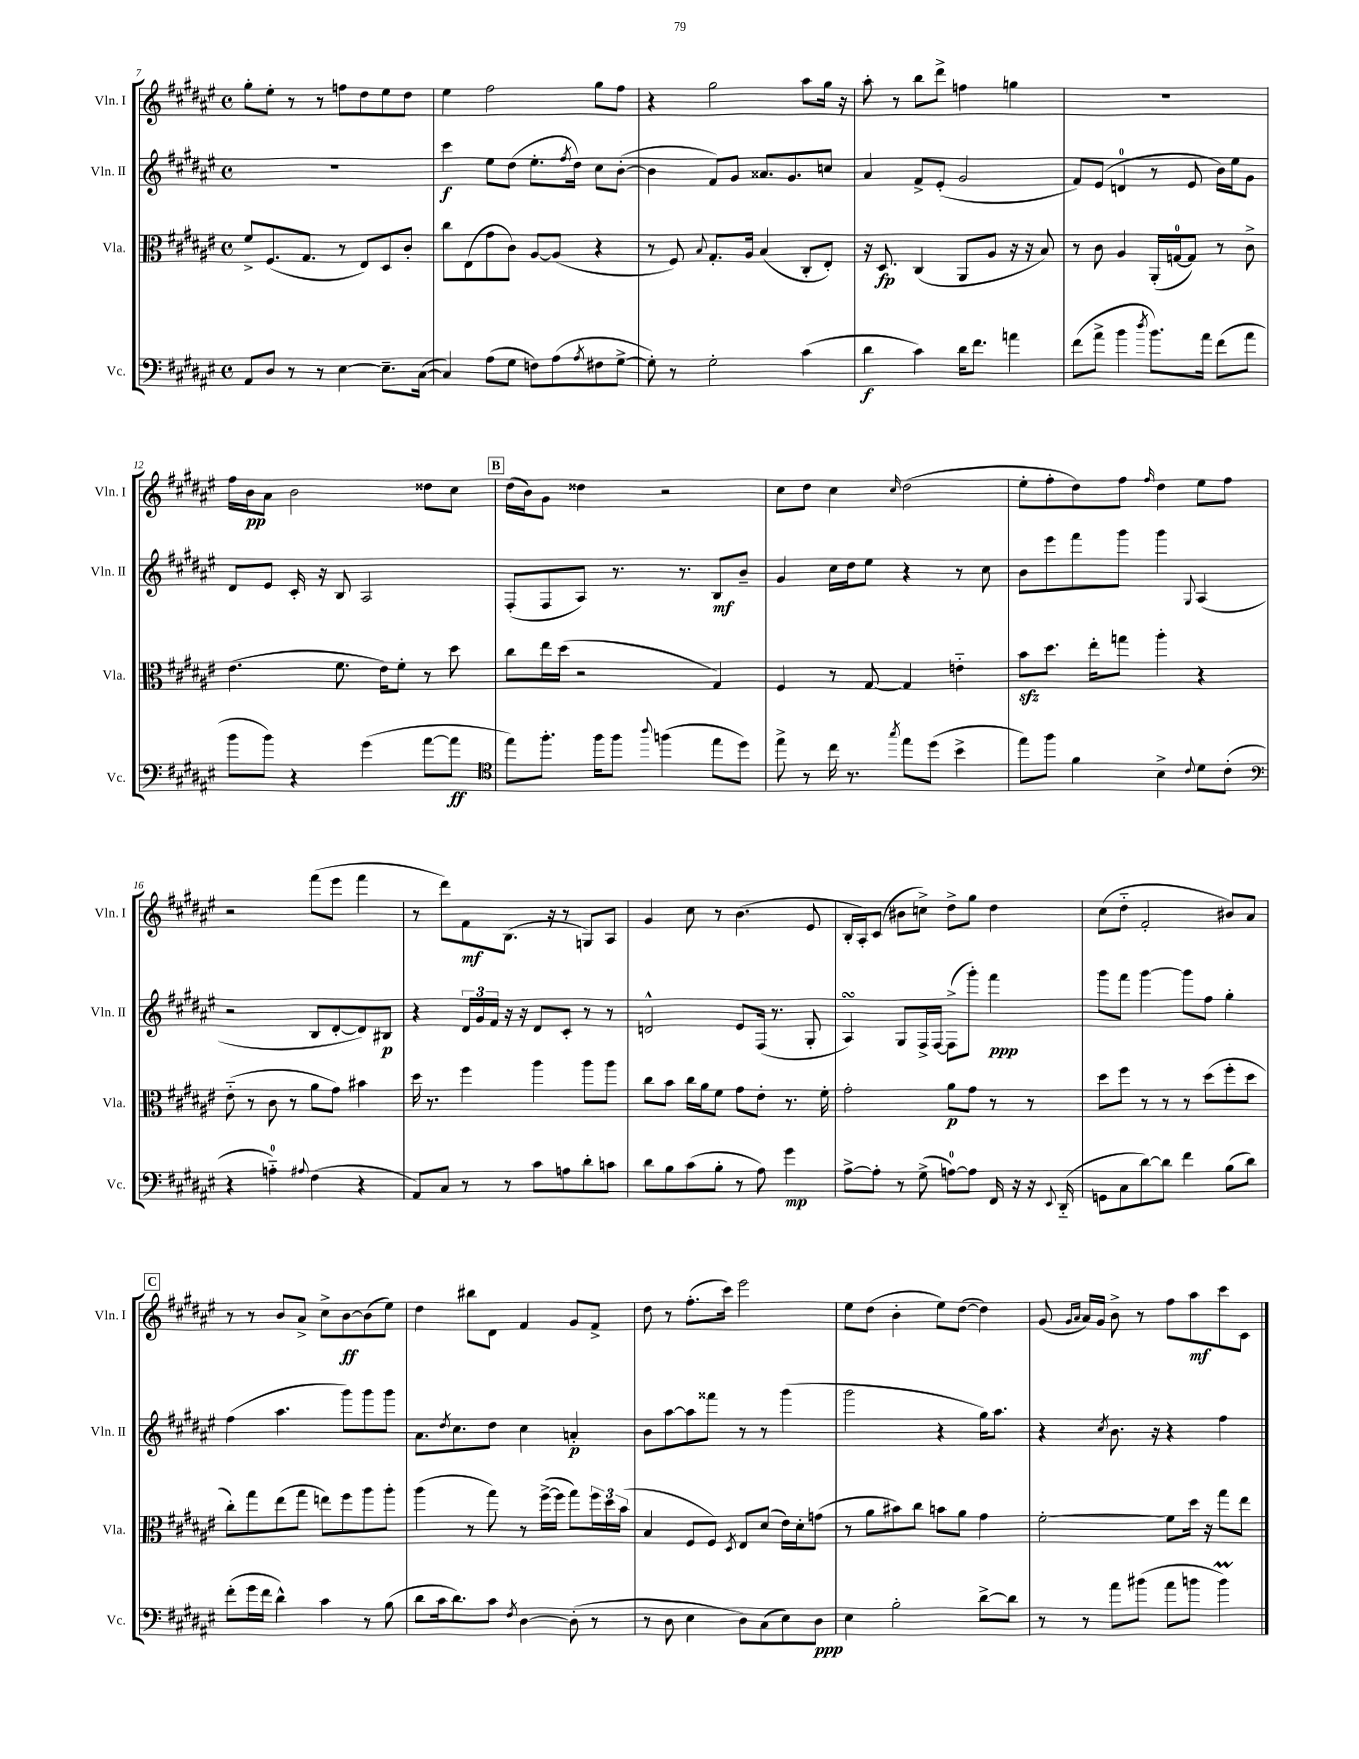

**kern	**kern	**kern	**kern
*staff4	*staff3	*staff2	*staff1
*clefF4	*clefC3	*clefG2	*clefG2
*k[f#c#g#d#a#e#]	*k[f#c#g#d#a#e#]	*k[f#c#g#d#a#e#]	*k[f#c#g#d#a#e#]
*M4/4	*M4/4	*M4/4	*M4/4
*met(c)	*met(c)	*met(c)	*met(c)
8AA#/L	8f#^/L	1r	8gg#'\L
8D#/J	(8.F#/	.	8ee#'\J
8r	.	.	8r
.	8.G#/J	.	.
8r	.	.	8r
[4E#\	8r	.	8ff\L
.	8E#/L)	.	8dd#\
8.E#~\]L	8D#/	.	8ee#\
.	8c#'/J	.	8dd#\J
([16C#\Jk	.	.	.
=	=	=	=
4C#/])	8cc#\L	4ccc#\	4ee#\
.	(8E#\	.	.
(8A#\L	8g#\	8ee#\L	2ff#\
8G#\J	8c#\J)	(8dd#\J	.
8F\L)	[8A#/L	8.ee#'\L	.
(8A#\	(8A#/]J	.	.
.	.	8qff#/	.
.	.	16dd#\Jk)	.
8qA#/	.	.	.
8F#\	4r	8cc#\L	8gg#\L
[8G#^\J	.	([8b'\J	8ff#\J
=	=	=	=
8G#'\])	8r	4b\]	4r
8r	8F#/)	.	.
.	8qqB/	.	.
2G#'\	8.G#'/L	8f#/L)	2gg#\
.	.	8g#/J	.
.	16A#/Jk	.	.
.	(4B/	8.a##/L	.
.	.	8.g#/	.
(4c#\	8C#'/L	.	8aa#\L
.	8E#'/J)	8cc/J	16gg#\Jk
.	.	.	16r
=	=	=	=
4d#\	16r	4a#/	8aa#'\
.	8.D#/	.	.
.	.	.	8r
4c#\)	(4C#/	8f#^/L	8bb\L
.	.	(8e#'/J	8ddd#^\J
16d#\LK	8AA#/L	2g#/	4ff\
8.f#\J	.	.	.
.	8A#/J	.	.
4a\	16r	.	4gg\
.	16r	.	.
.	8B/)	.	.
=	=	=	=
(8f#\L	8r	8f#/L)	1r
8a#^\J	8c#\	(8e#/J	.
4b\	4A#/	4d/	.
8qdd#/	.	.	.
8.b\L)	(16AA#'/LL	8r	.
.	[16G/J	.	.
.	8G/]J)	8e#/	.
16a#\Jk	.	.	.
(8f#\L	8r	16b\LL)	.
.	.	16ee#\J	.
8a#\J	8c#^\	8g#\J	.
=	=	=	=
8b\L	(4.e#\	8d#/L	16ff#\LL
.	.	.	16b\J
8b\J)	.	8e#/J	8a#\J
4r	.	16c#'/	2b\
.	.	16r	.
.	8.f#\	8B/	.
(4g#\	.	2A#/	.
.	16e#\LK)	.	.
.	8f#'\J	.	.
[8a#\L	8r	.	8dd##\L
8a#\]J	8dd#\	.	8cc#\J
=	=	=	=
*clefC4	*	*	*
8ee#\L)	8cc#\L	(8F#'/L	(16dd#\LL
.	.	.	16b\J)
8.ff#'\J	16ee#\L	8F#/	8g#\J
.	(16dd#\JJ	.	.
.	2r	8A#/J)	4dd##\
16ff#\LK	.	.	.
8ff#\J	.	8.r	.
8qqaa#/	.	.	.
(4ff\	.	.	2r
.	.	8.r	.
8ee#\L	4G#/)	8B/L	.
8dd#\J)	.	8b~/J	.
=	=	=	=
8ee#^\	4F#/	4g#/	8cc#\L
8r	.	.	8dd#\J
16cc#\	8r	16cc#\LL	4cc#\
8.r	.	16dd#\J	.
.	[8G#/	8ee#\J	.
8qgg#/	.	.	16qqcc#/
8ee#\L	4G#/]	4r	(2dd#\
(8dd#\J	.	.	.
4b^\	4e'~\	8r	.
.	.	8cc#\	.
=	=	=	=
8ee#\L)	8b\L	8b\L	8ee#'\L
8ff#\J	8.dd#\J	8eee#\	8ff#'\
4f#\	.	8fff#\	8dd#\)
.	16ee#'\LK	.	.
.	8gg\J	8ggg#\J	8ff#\J
.	.	.	16qqff#/
4B^\	4aa#'\	4ggg#\	4dd#\
8qqc#/	.	8qqG#/	.
8d#\L	4r	(4A#/	8ee#\L
(8c#'\J	.	.	8ff#\J
=	=	=	=
*clefF4	*	*	*
4r	(8e#'~\	2r	2r
.	8r	.	.
4A'~\)	8c#\	.	.
.	8r	.	.
8qqA#/	.	.	.
(4F#\	8a#\L	8B/L	(8fff#\L
.	8g#\J)	[8d#'/	8eee#\J
4r	4b#\	8d#/])	4fff#\
.	.	8B#/J	.
=	=	=	=
8AA#/L)	16dd#\	4r	8r
.	8.r	.	.
8C#/J	.	.	8ddd#\L)
8r	4ff#\	24d#/LL	8f#\
.	.	24g#/	.
.	.	24f#/JJ	.
8r	.	16r	(8.B\J
.	.	16r	.
8c#\L	4aa#\	8d#/L	.
.	.	.	16r
8A\	.	8c#'/J	8r
8d#'\	8aa#\L	8r	8G/L)
8c\J	8aa#\J	8r	8A#/J
=	=	=	=
8d#\L	8cc#\L	2d^^/	4g#/
8B\	8b\J	.	.
(8c#\	16cc#\LL	.	8cc#\
.	16a#\J	.	.
8B'\J	8f#\J	.	8r
8r	8g#\L	8e#/L	(4.b\
8A#\)	8e#'\J	(16F#/Jk	.
.	.	8.r	.
4g#\	8.r	.	.
.	.	8G#'/	8e#/
.	16f#'\	.	.
=	=	=	=
[8A#^\L	2g#'\	4A#/)	16B'/LL
.	.	.	16A#'/J)
8A#'\]J	.	.	(8c#/J
8r	.	8G#/L	8b#\L
(8G#^\	.	16F#^/L	8cc^\J)
.	.	[16F#/JJ	.
[8A\L)	8a#\L	(8F#^\]L	8dd#^\L
8A\]J	8g#\J	8ggg#'\J)	8gg#\J
16FF#/	8r	4fff#\	4dd#\
16r	.	.	.
16r	8r	.	.
8qqEE#/	.	.	.
(16DD#'~/	.	.	.
=	=	=	=
8GG\L	8dd#\L	8ggg#\L	(8cc#\L
8C#\	8ff#\J	8fff#\J	8dd#'~\J
[8d#\)	8r	[4ggg#\	2f#'/
8d#\]J	8r	.	.
4f#\	8r	8ggg#\]L	.
.	(8dd#\L	8ff#\J	.
(8B\L	8ff#'\	4gg#'\	8b#/L)
8d#\J)	8dd#\J	.	8a#/J
=	=	=	=
(8f#'\L	8cc#'\L)	(4ff#\	8r
16g#\L	8gg#\	.	8r
16f#\JJ	.	.	.
4d#^^\)	(8ee#\	4.aa#\	8b/L
.	8gg#\J	.	8a#^/J
4c#\	8ee\L)	.	8cc#^\L
.	8ff#\	8ggg#\L)	[8b\
8r	8aa#\	8ggg#\	(8b\]
(8B\	8aa#'\J	8ggg#\J	8ee#\J)
=	=	=	=
8d#\L	(4aa#\	8.a#\L	4dd#\
16c#\k	.	.	.
.	.	8qdd#/	.
8.d#\)	.	8.cc#\	.
.	8r	.	8bb#\L
8c#\J	8gg#\)	8dd#\J	8d#\J
8qF#/	.	.	.
[4D#\	8r	4cc#\	4f#/
.	([16ff#^\LL	.	.
.	16ff#\]JJ	.	.
(8D#'\]	8gg#\L)	4a'/	8g#/L
8r	24ff#\L	.	8f#^/J
.	24dd#\	.	.
.	(24b\JJ	.	.
=	=	=	=
8r	4B/	8b\L	8dd#\
8D#\	.	[8aa#\	8r
4E#\	8F#/L	8aa#\]	(8.ff#'\L
.	8F#/J)	8fff##\J	.
.	.	.	16ccc#\Jk)
.	8qD#/	.	.
8D#\L)	8E#/L	8r	2eee#\
(8C#\	(8d#/J	8r	.
8E#\)	16e#\LL)	(4ggg#\	.
.	16d#'\J	.	.
8D#\J	(8g\J	.	.
=	=	=	=
4E#\	8r	2ggg#\	8ee#\L
.	8a#\L	.	(8dd#\J
2B'\	8b#\)	.	4b'\
.	8cc#\J	.	.
.	8b\L	4r	8ee#\L)
.	8a#\J	.	([8dd#\J
[8d#^\L	4g#\	16gg#\LK)	4dd#\])
.	.	8.aa#\J	.
8d#\]J	.	.	.
=	=	=	=
8r	[2f#'\	4r	(8g#/
.	.	.	16qqg#/LL
.	.	.	16qqa#/JJ
8r	.	.	16a#/LL)
.	.	.	16g#/JJ
.	.	8qcc#/	.
8a#\L	.	8.b\	8b^\
(8b#\J	.	.	8r
.	.	16r	.
8a#\L	8f#\]L	4r	8ff#\L
8b\J	16dd#\Jk	.	8aa#\
.	16r	.	.
4b\)	8gg#\L	4ff#\	8ccc#\
.	8ee#\J	.	8c#\J
==	==	==	==
*-	*-	*-	*-
